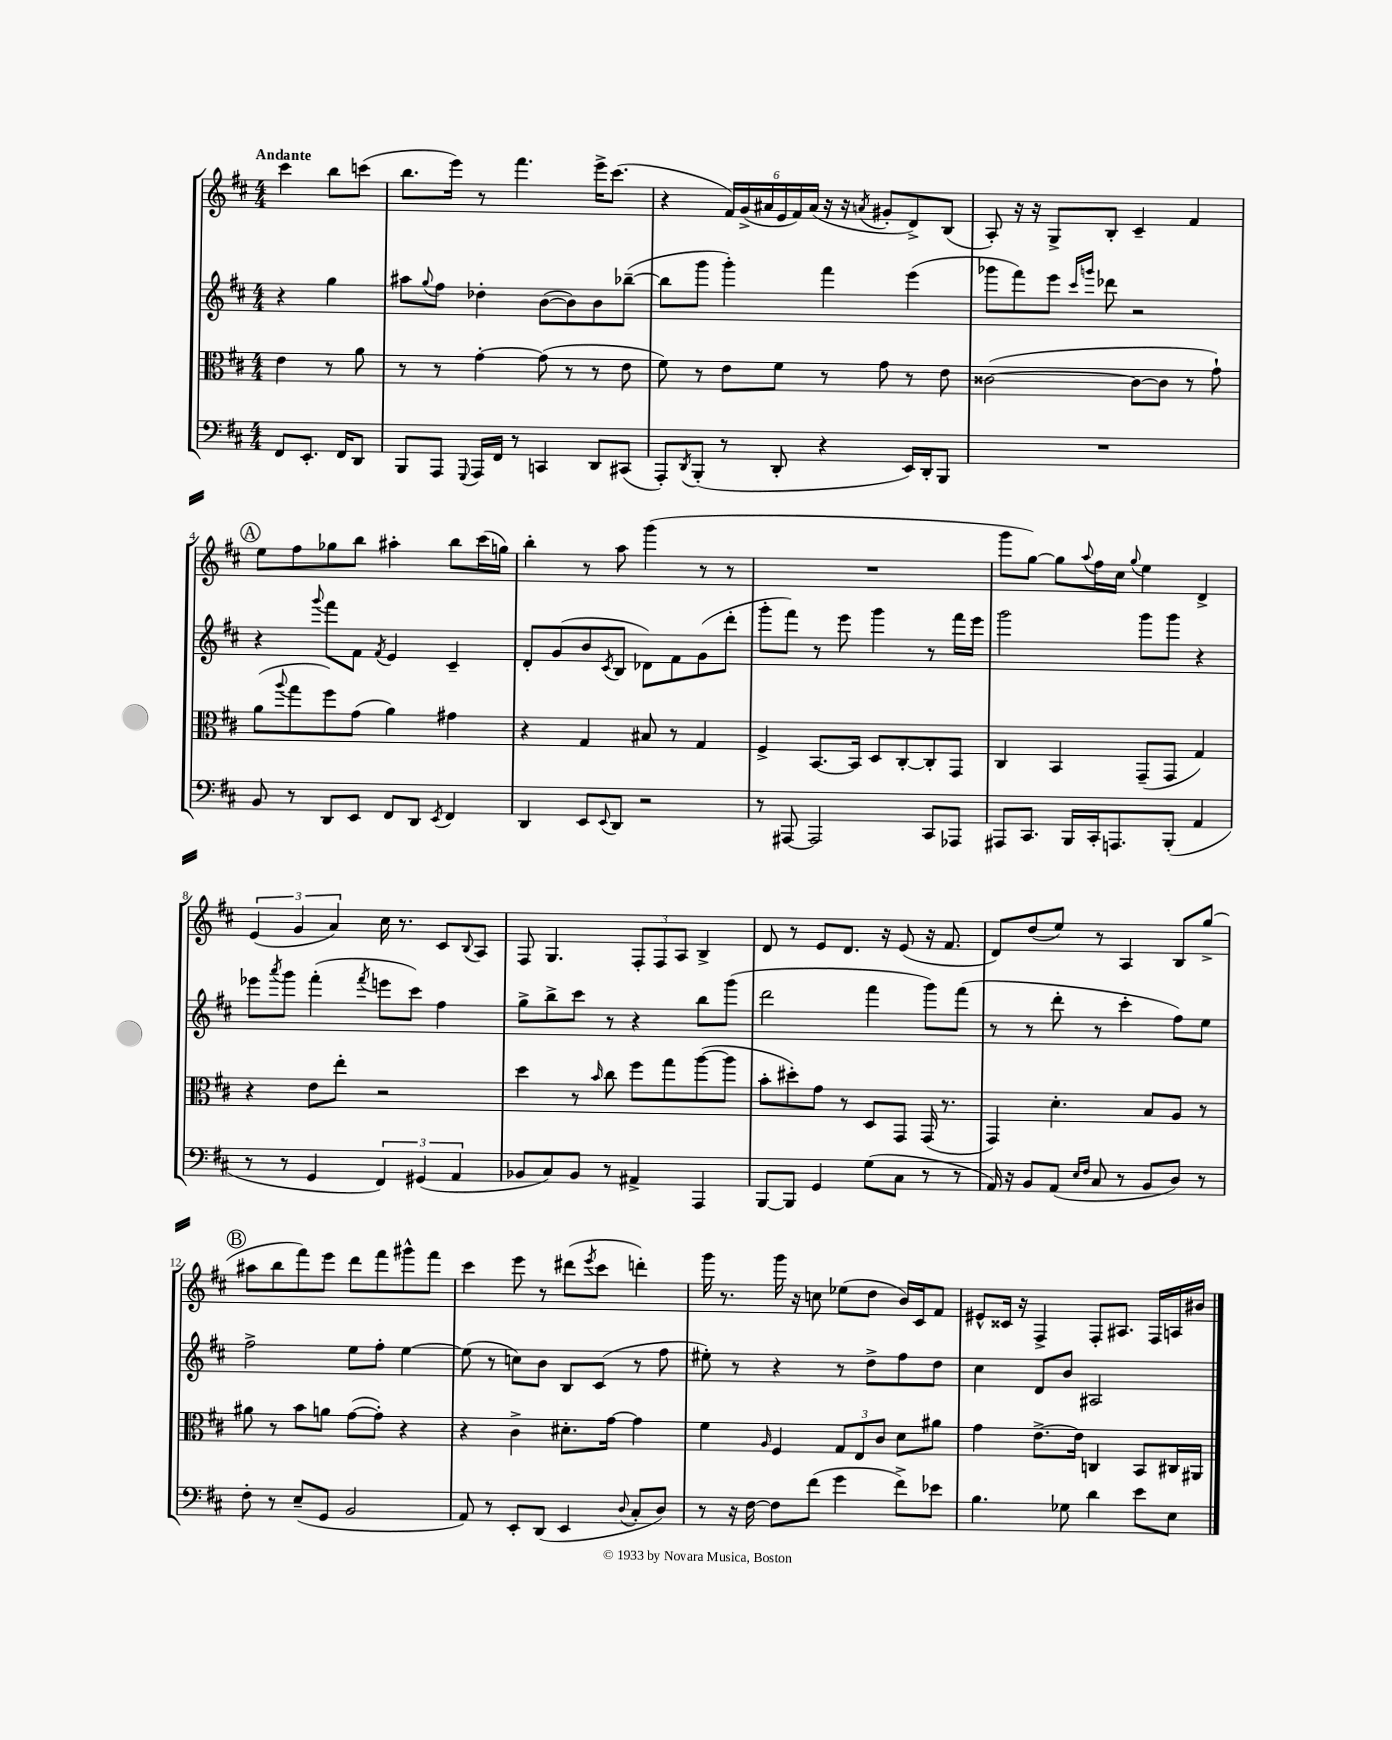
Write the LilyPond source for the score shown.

<<
\new StaffGroup <<
\new Staff = "s0" {
    \clef treble \key d \major \numericTimeSignature \time 4/4 \partial 2 \tempo "Andante"
    cis'''4 b''8 c'''8( |
    b''8. e'''16) r8 fis'''4. e'''16-> cis'''8.( |
    r4 \tuplet 6/4 { fis'16) g'16->( ais'16 e'16 fis'16) ais'16( } r16 r16 \acciaccatura { a'8 } gis'8-. d'8->) b8( |
    a8-.) r16 r16 g8-> b8-. cis'4-- fis'4 |
    \mark \markup { \circle "A" } e''8 fis''8 ges''8 b''8 ais''4-. b''8 cis'''16( g''16) |
    b''4-. r8 a''8 g'''4( r8 r8 |
    R1 |
    g'''8 g''8~) g''8 \appoggiatura { a''8 } fis''16 cis''16 \appoggiatura { g''8 } e''4 d'4-> |
    \tuplet 3/2 { e'4( g'4 a'4) } cis''16 r8. cis'8 \appoggiatura { b8 } a8 |
    fis8 g4. \tuplet 3/2 { fis8-. fis8 a8 } b4-> |
    d'8 r8 e'8 d'8. r16 e'8( r16 fis'8. |
    d'8) d''8( e''8) r8 a4 b8 g''8->( |
    \mark \markup { \circle "B" } ais''8 b''8 fis'''8) e'''8 d'''8 fis'''8 gis'''8-^ fis'''8 |
    cis'''4 e'''8 r8 dis'''8( \acciaccatura { e'''8 } cis'''8 d'''4-.) |
    g'''16 r8. g'''16 r16 c''8 ees''8( d''8 b'16) cis'16 fis'8 |
    eis'8-^ cisis'16 r16 fis4-> fis8-. ais8. fis16 a16 bis'16 \bar "|." |
}
\new Staff = "s1" {
    \clef treble \key d \major \numericTimeSignature \time 4/4 \partial 2
    r4 g''4 |
    ais''8 \appoggiatura { g''8 } fis''8 des''4-. b'8~( b'8) b'8 bes''8~--( |
    bes''8 g'''8 g'''4-.) fis'''4 e'''4( |
    ges'''8 fis'''8) e'''8 \grace { cis'''16 g'''16 } des'''8 r2 |
    \mark \markup { \circle "A" } r4 \appoggiatura { g'''8 } fis'''8 fis'8 \acciaccatura { fis'8 } e'4 cis'4-- |
    d'8-. g'8( b'8 \acciaccatura { cis'8 } b8 des'8) fis'8 g'8( d'''8-. |
    g'''8-. fis'''8) r8 e'''8 g'''4 r8 fis'''16 e'''16 |
    g'''2 g'''8 g'''8 r4 |
    ees'''8 \acciaccatura { a'''8 } g'''8 fis'''4-.( \acciaccatura { fis'''8 } e'''8 cis'''8) fis''4 |
    g''8-> b''8-> cis'''8 r8 r4 b''8 g'''8( |
    d'''2 fis'''4 g'''8) fis'''8( |
    r8 r8 d'''8-. r8 cis'''4-. fis''8) e''8 |
    \mark \markup { \circle "B" } fis''2-> e''8 fis''8-. e''4~ |
    e''8( r8 c''8) b'8 b8 cis'8( r8 fis''8 |
    eis''8-.) r8 r4 r8 d''8-> fis''8 d''8 |
    cis''4 d'8 b'8 ais2 \bar "|." |
}
\new Staff = "s2" {
    \clef alto \key d \major \numericTimeSignature \time 4/4 \partial 2
    e'4 r8 a'8 |
    r8 r8 g'4~-. g'8( r8 r8 e'8 |
    fis'8) r8 e'8 fis'8 r8 g'8 r8 e'8 |
    cisis'2~( cisis'8~ cisis'8 r8 g'8-!) |
    \mark \markup { \circle "A" } a'8( \appoggiatura { a''8 } g''8 fis''8) g'8( a'4) gis'4 |
    r4 g4 bis8 r8 g4 |
    fis4-> b,8.~ b,16 d8 cis8~-. cis8-. g,8 |
    cis4 b,4 g,8--( g,8 g4) |
    r4 e'8 e''8-. r2 |
    d''4 r8 \grace { b'16 } cis''8 fis''8 g''8 a''8~( a''8 |
    b'8-. dis''8-.) g'8 r8 d8 g,8 g,16( r8. |
    g,4) d'4.-. b8 a8 r8 |
    \mark \markup { \circle "B" } ais'8 r8 b'8 a'8 g'8~( g'8-.) r4 |
    r4 cis'4-> dis'8.-. g'16~ g'4 |
    fis'4 \grace { a16 } fis4 \tuplet 3/2 { g8 e8 cis'8 } d'8 ais'8 |
    g'4 e'8.~-> e'16 c4 b,8 cis16 ais,16 \bar "|." |
}
\new Staff = "s3" {
    \clef bass \key d \major \numericTimeSignature \time 4/4 \partial 2
    fis,8 e,8.-. fis,16 d,8 |
    b,,8 a,,8 \appoggiatura { g,,8 } a,,16 fis,16 r8 c,4 d,8 cis,8( |
    a,,8-.) \acciaccatura { d,8 } b,,8-.( r8 d,8-. r4 e,16) d,16-. b,,8 |
    R1 |
    \mark \markup { \circle "A" } b,8 r8 d,8 e,8 fis,8 d,8 \acciaccatura { e,8 } fis,4 |
    d,4 e,8 \appoggiatura { e,8 } d,8 r2 |
    r8 ais,,8~ ais,,2 cis,8 aes,,8 |
    ais,,8 cis,8. b,,16 cis,16-. a,,8. b,,8-.( a,4 |
    r8 r8 g,4 \tuplet 3/2 { fis,4) gis,4( a,4 } |
    bes,8 cis8) bes,8 r8 ais,4-> a,,4 |
    b,,8~ b,,8 g,4 g8( cis8 r8 r8 |
    a,16) r16 b,8 a,8( \grace { e16 fis16 } cis8 r8 b,8 d8) r8 |
    \mark \markup { \circle "B" } fis8-. r8 e8--( g,8 b,2 |
    a,8) r8 e,8-. d,8( e,4 \appoggiatura { d8 } cis8-. d8) |
    r8 r16 fis16~ fis8 fis'8( g'4 fis'8->) ees'8 |
    b4. ges8 d'4 e'8 e8 \bar "|." |
}
>>
>>
